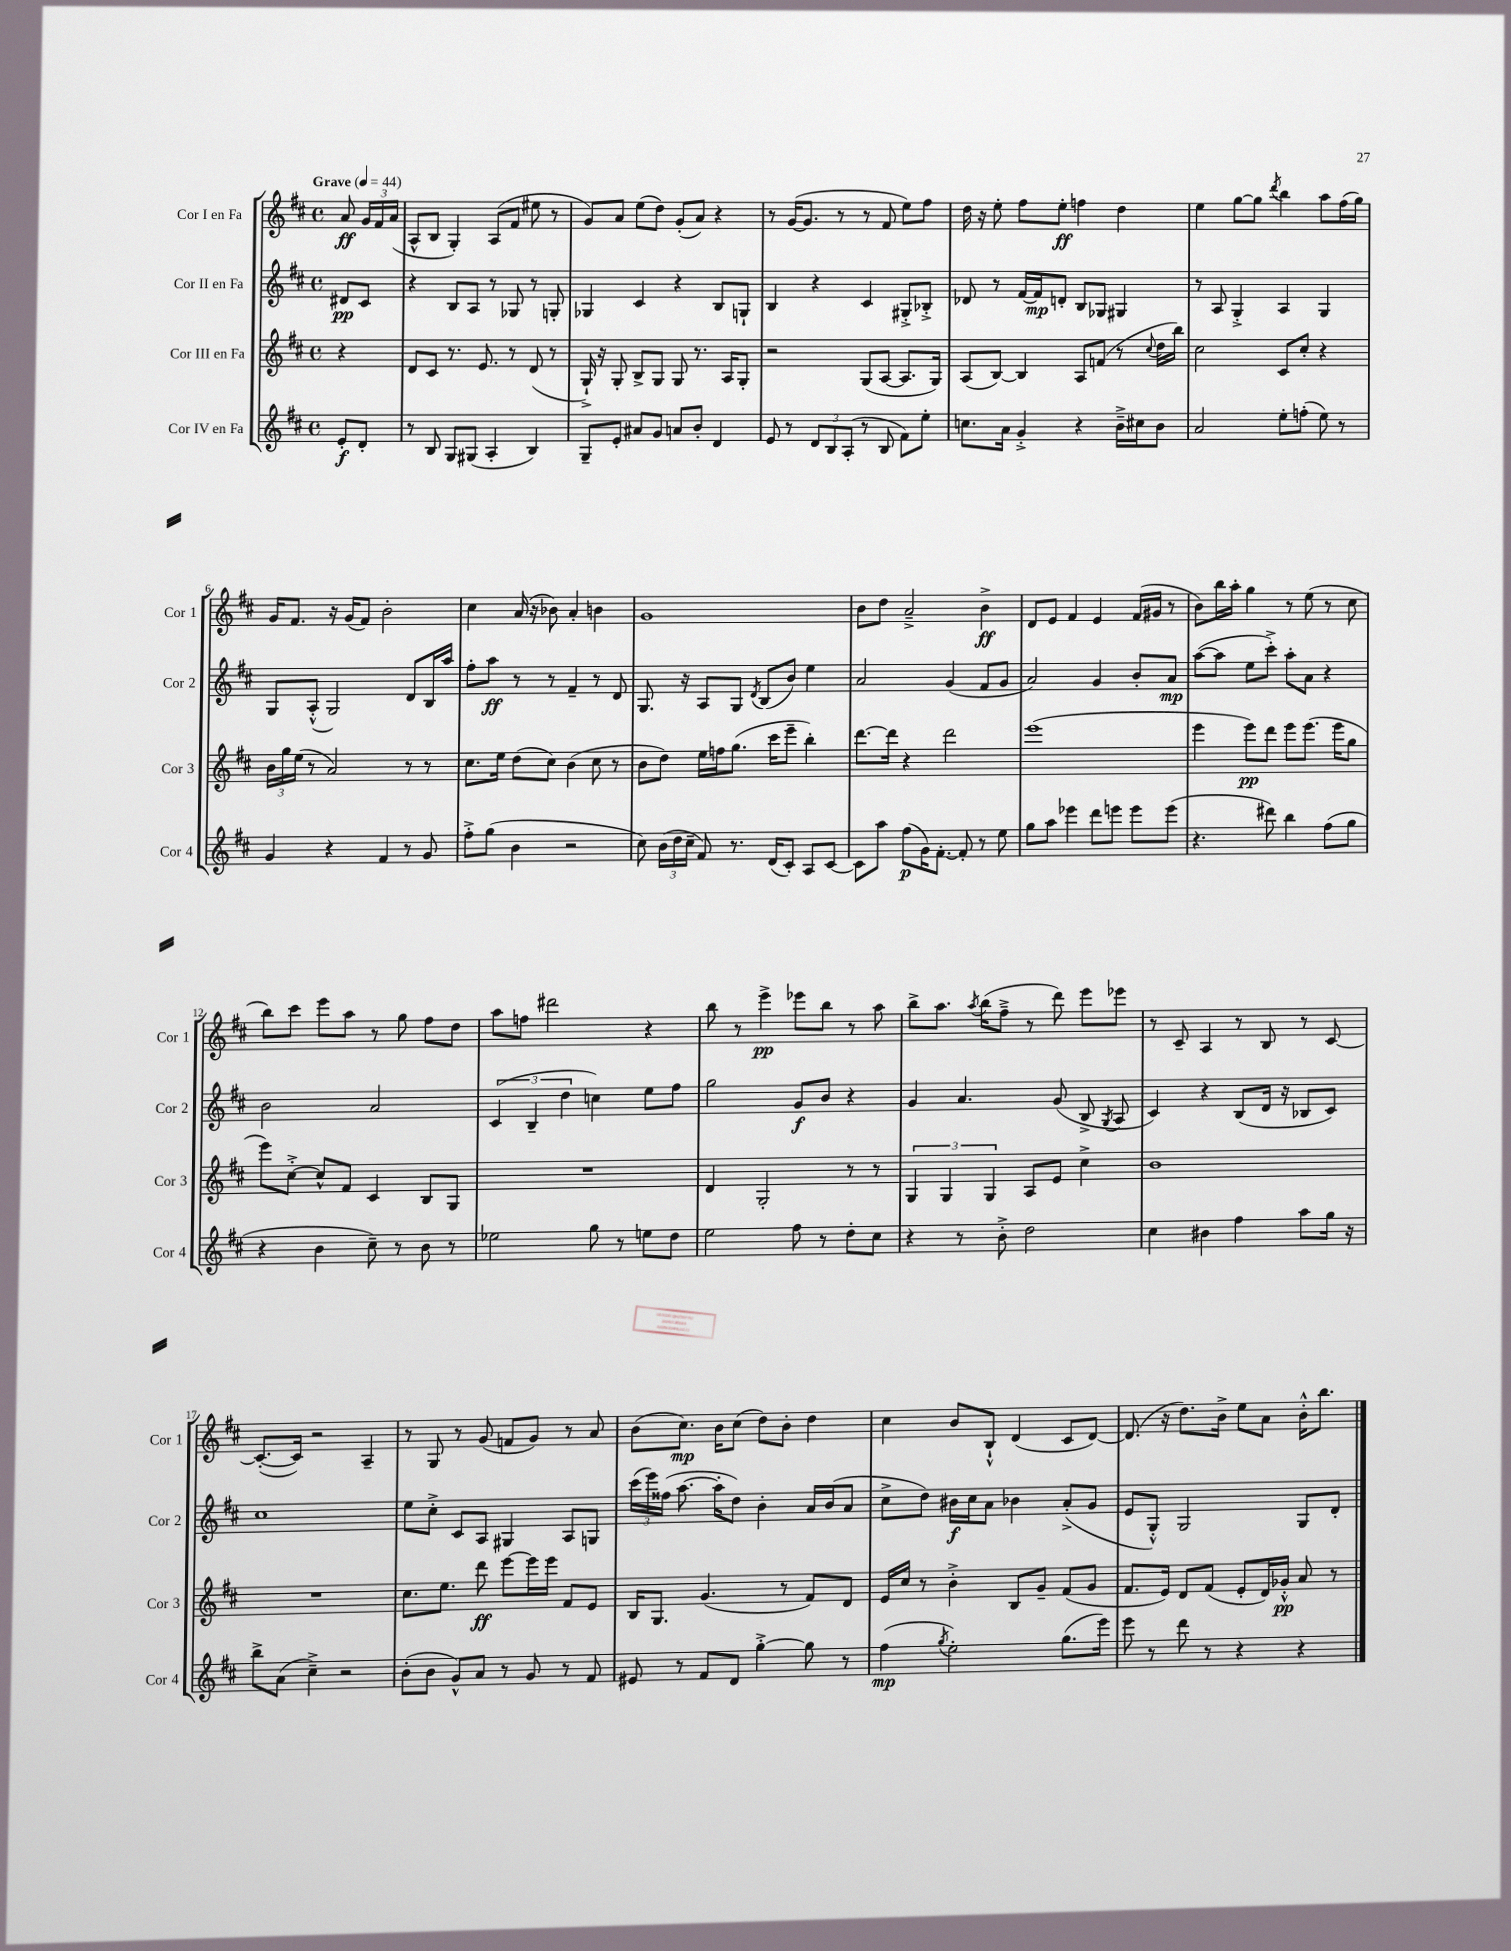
<<
\new StaffGroup <<
\new Staff = "s0" \with { instrumentName = "Cor I en Fa" shortInstrumentName = "Cor 1" } {
    \clef treble \key d \major \defaultTimeSignature \time 4/4 \partial 4 \tempo "Grave" 4 = 44
    \autoBeamOff a'8\ff \tuplet 3/2 { g'16[ fis'16 a'16]( } |
    a8[-^ b8] g4-.) a8[( fis'8] eis''8 r8 |
    g'8[) a'8] e''8[( d''8]) g'8[-.( a'8]) r4 |
    r8 g'16[~( g'8.] r8 r8 fis'8 e''8[) fis''8] |
    d''16 r16 e''8-. fis''8[ e''8]-.\ff f''4 d''4 |
    e''4 g''8[~ g''8] \acciaccatura { d'''8 } b''4 a''8[ fis''16( g''16]) |
    g'16[ fis'8.] r16 g'16[( fis'8]) b'2-. |
    cis''4 a'16( r16 bes'8) a'4-. b'4 |
    g'1 |
    b'8[ d''8] a'2---> b'4->\ff |
    d'8[ e'8] fis'4 e'4 fis'16[( gis'16] r8 |
    b'8[) b''16 a''16]-. g''4 r8 e''8( r8 cis''8 |
    b''8[) cis'''8] e'''8[ a''8] r8 g''8 fis''8[ d''8] |
    a''8[ f''8] dis'''2 r4 |
    b''8 r8 e'''4->\pp ees'''8[ b''8] r8 a''8 |
    b''8[-> a''8.] \acciaccatura { a''8 } b''16[( fis''8]---> r8 d'''8) e'''8[ ees'''8] |
    r8 cis'8-- a4 r8 b8 r8 cis'8~ |
    cis'8.[~-.( cis'16]) r2 a4-- |
    r8 g8 r8 g'8( f'8[ g'8]) r8 a'8 |
    b'8[( cis''8.]\mp) b'16[ cis''8]( d''8[) b'8]-. d''4 |
    cis''4 b'8[ b8]-!-^ d'4( cis'8[ d'8]~) |
    d'8.( r16 d''8.[) b'16]-> e''8[ a'8] b'16[-.-^ b''8.] \bar "|." |
}
\new Staff = "s1" \with { instrumentName = "Cor II en Fa" shortInstrumentName = "Cor 2" } {
    \clef treble \key d \major \defaultTimeSignature \time 4/4 \partial 4
    \autoBeamOff dis'8[\pp cis'8] |
    r4 b8[ a8] r8 ges8 r8 g8-. |
    ges4 cis'4 r4 b8[ g8]-! |
    b4 r4 cis'4 gis8[-.-> bes8]-.-> |
    des'8 r8 fis'16[~ fis'16\mp d'8]-. b8[ ges8] gis4 |
    r8 a8 g4-.-> a4 g4 |
    g8[ a8]-.-^( g2) d'8[ b16 a''16] |
    fis''8[-. a''8]\ff r8 r8 fis'4-- r8 d'8 |
    g8. r16 a8[ g8] \acciaccatura { d'8 } b8[( b'8]) e''4 |
    a'2 g'4( fis'8[ g'8] |
    a'2) g'4 b'8[-. a'8]\mp |
    a''8[~( a''8] e''8[ cis'''8]-.->) a''8[-. a'8] r4 |
    b'2 a'2 |
    \tuplet 3/2 { cis'4( b4-- d''4 } c''4) e''8[ fis''8] |
    g''2 g'8[\f b'8] r4 |
    g'4 a'4. g'8( b8-> \acciaccatura { g8 } a8 |
    cis'4) r4 b8[( d'16] r16 bes8[ cis'8]) |
    cis''1 |
    e''8[ cis''8]-.-> cis'8[ a8] gis4 a8[ g8] |
    \tuplet 3/2 { cis'''16[( e'''16) fisis''16]( } a''8.~ a''16[-. d''8]) b'4-. a'16[ b'16( a'8] |
    cis''8[-> d''8]) bis'16[\f cis''16 a'8] bes'4 a'8[-.->( g'8] |
    e'8[ g8]-.-^) g2 g8[ d'8]-. \bar "|." |
}
\new Staff = "s2" \with { instrumentName = "Cor III en Fa" shortInstrumentName = "Cor 3" } {
    \clef treble \key d \major \defaultTimeSignature \time 4/4 \partial 4
    \autoBeamOff r4 |
    d'8[ cis'8] r8. e'8. r8 d'8( r8 |
    g16-!->) r16 g8-. b8[-> g8] g8 r8. a16[ g8]-. |
    r2 g8[( a8]~ a8.[ g16]) |
    a8[( b8]~) b4 a8[ f'8]( r8 \appoggiatura { cis''8 } d''16[ b''16]) |
    cis''2 cis'8[ cis''8]-. r4 |
    \tuplet 3/2 { b'16[ g''16 e''16]( } r8 a'2) r8 r8 |
    cis''8.[ e''16] d''8[( cis''8]) b'4( cis''8 r8 |
    b'8[ d''8]) e''16[ f''16 g''8.]( cis'''16[ e'''8]-- b''4-.) |
    d'''8.[~ d'''16] r4 d'''2 |
    e'''1( |
    e'''4 e'''8[\pp) d'''8] e'''8[ e'''8.]( e'''16[ g''8] |
    e'''8[) cis''8]~-.-> cis''8[-^ fis'8] cis'4 b8[ g8] |
    R1 |
    d'4 g2-. r8 r8 |
    \tuplet 3/2 { g4 g4 g4 } a8[ e'8] cis''4-> |
    b'1 |
    R1 |
    cis''8.[ e''8.] d'''8\ff e'''8[~ e'''16 e'''16] fis'8[ e'8] |
    b16[ g8.] g'4.( r8 fis'8[) d'8] |
    e'16[ cis''16] r8 b'4-.-> b8[ g'8]-- fis'8[( g'8] |
    fis'8.[ e'16]) d'8[ fis'8]( e'8[-. d'16) ges'16]-.-^\pp a'8 r8 \bar "|." |
}
\new Staff = "s3" \with { instrumentName = "Cor IV en Fa" shortInstrumentName = "Cor 4" } {
    \clef treble \key d \major \defaultTimeSignature \time 4/4 \partial 4
    \autoBeamOff e'8[-.\f d'8]-. |
    r8 b8 g8[ gis8]( a4-. b4) |
    g8[-- e'8]-. ais'8[ g'8] a'8[ b'8]-. d'4 |
    e'8 r8 \tuplet 3/2 { d'8[ b8 a8]-.( } r8 b8 fis'8[) e''8]-. |
    c''8.[ a'16] g'4-.-> r4 b'16[---> cis''16 b'8] |
    a'2 e''8[-. f''8]-.( e''8) r8 |
    g'4 r4 fis'4 r8 g'8 |
    fis''8[-.-> g''8]( b'4 r2 |
    cis''8) \tuplet 3/2 { b'16[( d''16 cis''16]-- } fis'8) r8. d'16[( cis'8]-.) a8[ cis'8]~ |
    cis'8[ a''8] fis''8[\p( g'16) fis'8.]~-. fis'8-. r8 e''8 |
    g''8[ a''8] ees'''4 d'''8[ e'''8] e'''8[ e'''8]( |
    r4. dis'''8) b''4 fis''8[( g''8] |
    r4 b'4 cis''8--) r8 b'8 r8 |
    ees''2 g''8 r8 e''8[ d''8] |
    e''2 fis''8 r8 d''8[-. cis''8] |
    r4 r8 b'8-.-> d''2 |
    cis''4 bis'4 fis''4 a''8[ g''16] r16 |
    b''8[-> a'8]( cis''4--->) r2 |
    b'8[-.( b'8] g'8[-^) a'8] r8 g'8 r8 fis'8 |
    eis'8 r8 fis'8[ d'8] g''4~-.-> g''8 r8 |
    fis''4\mp( \acciaccatura { g''8 } e''2-.) g''8.[( e'''16]) |
    e'''8 r8 d'''8 r8 r4 r4 \bar "|." |
}
>>
>>
